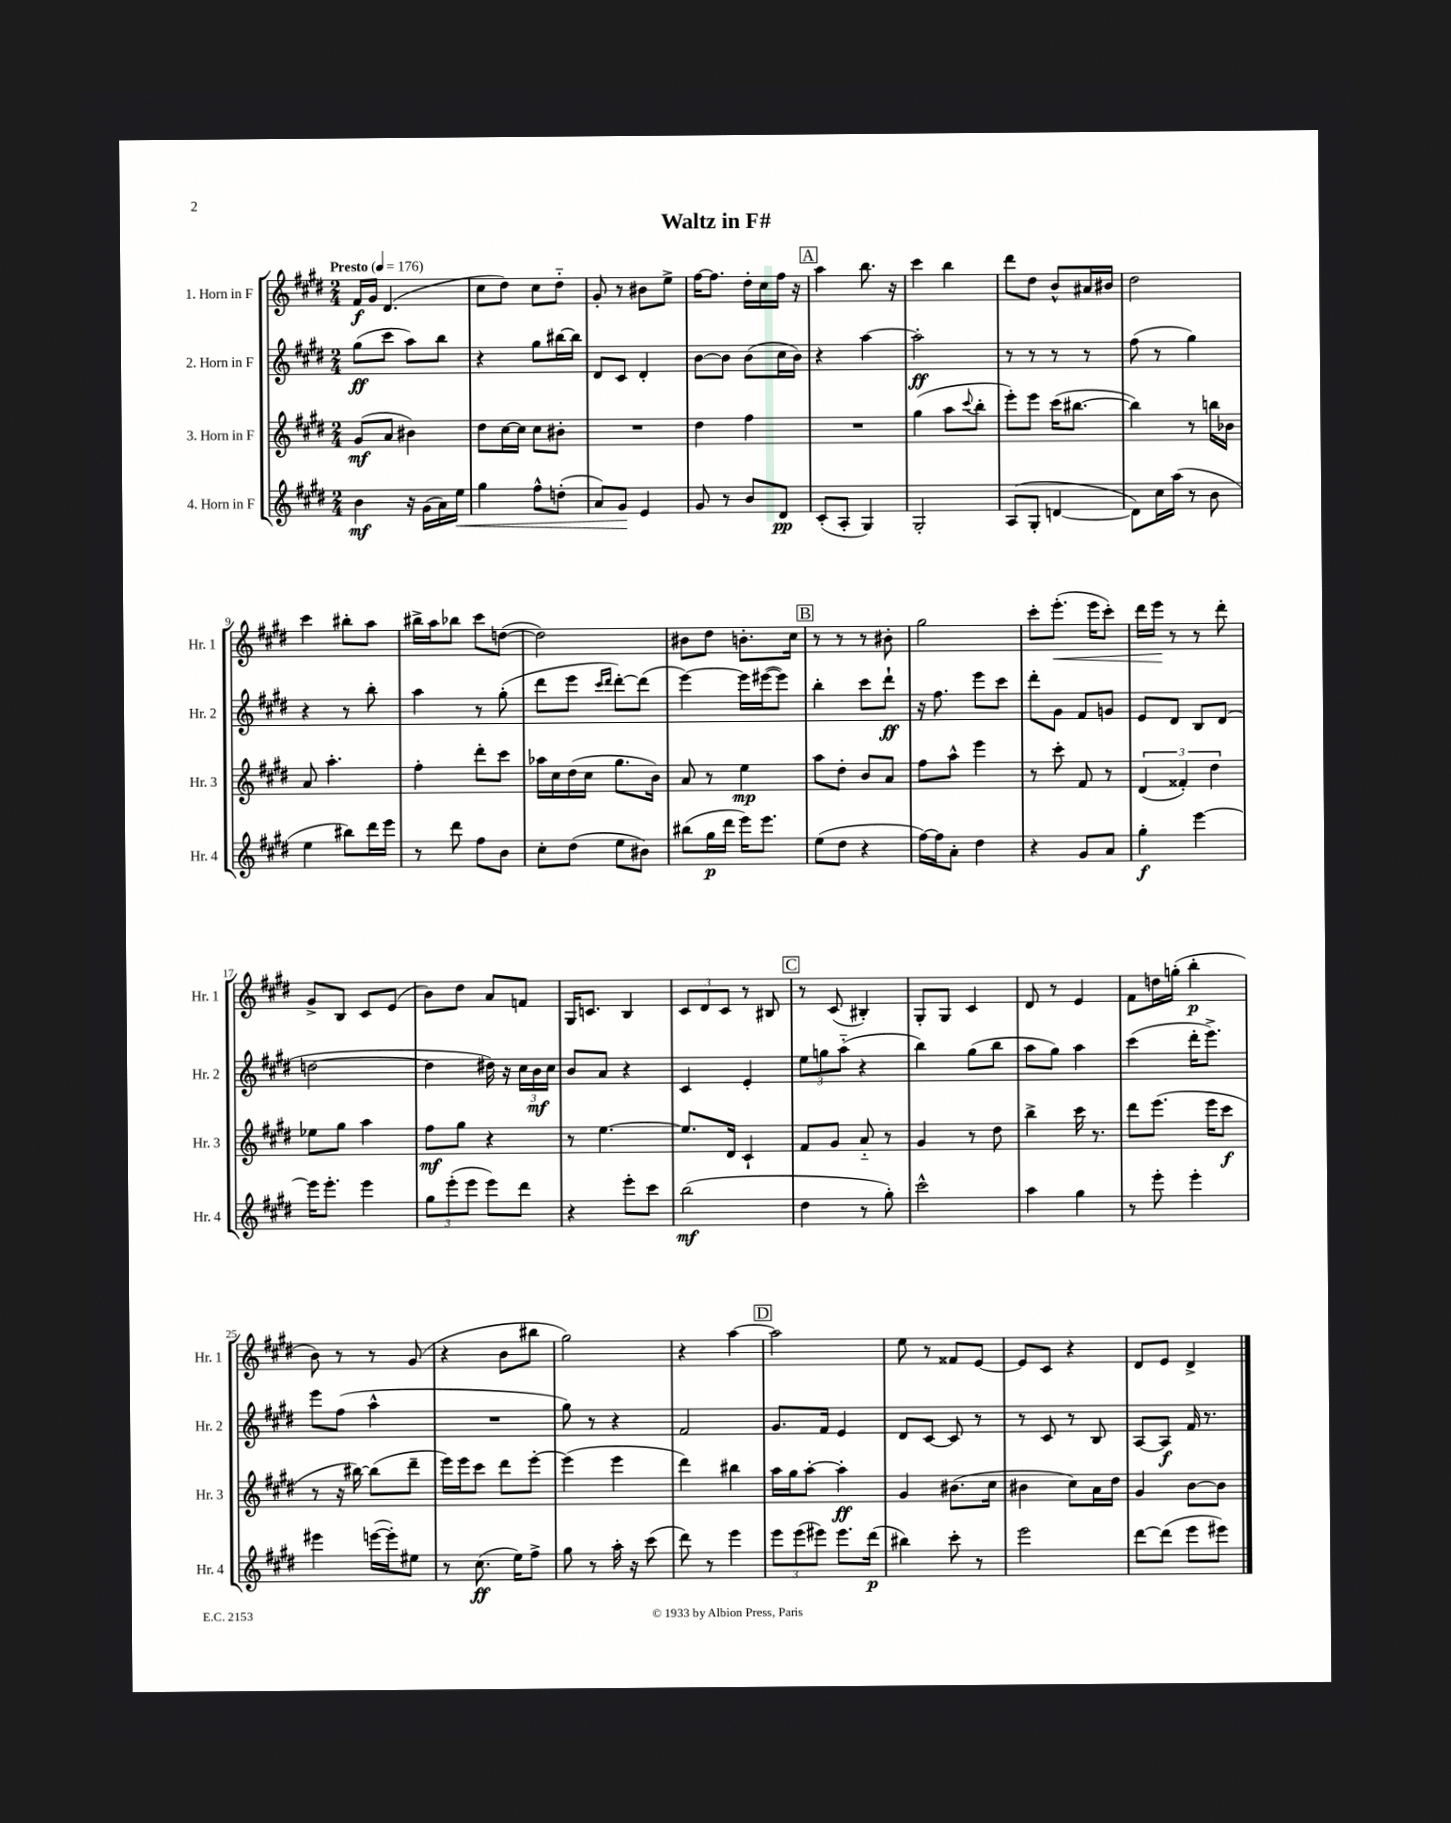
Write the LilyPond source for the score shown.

\header { title = "Waltz in F#" }
<<
\new StaffGroup <<
\new Staff = "s0" \with { instrumentName = "1. Horn in F" shortInstrumentName = "Hr. 1" } {
    \clef treble \key e \major \numericTimeSignature \time 2/4 \tempo "Presto" 4 = 176
    fis'16\f gis'16 dis'4.( |
    cis''8 dis''8) cis''8 dis''8-_ |
    gis'8-. r8 bis'8 e''8-> |
    fis''16~ fis''8. dis''16-. cis''16 fis''16 r16 |
    \mark \markup { \box "A" } a''4 b''8. r16 |
    cis'''4 b''4 |
    dis'''8 dis''8 b'8-^ ais'16 bis'16 |
    dis''2 |
    cis'''4 bis''8-. a''8 |
    bis''16-> a''16 bes''8 cis'''8 d''8~( |
    d''2) |
    bis'8 dis''8 b'8.-. cis''16 |
    \mark \markup { \box "B" } r8 r8 r8 bis'8-. |
    gis''2 |
    cis'''8-. e'''8.-.\<( e'''16 cis'''8-.) |
    dis'''16 e'''16\! r8 r8 dis'''8-. |
    gis'8-> b8 cis'8 e'8( |
    b'8) dis''8 a'8 f'8 |
    gis16 c'8. b4 |
    \tuplet 3/2 { cis'8 dis'8 cis'8 } r8 bis8 |
    \mark \markup { \box "C" } r8 cis'8( bis4-.) |
    gis8-. gis8 cis'4 |
    dis'8 r8 e'4 |
    fis'8 d''16 g''16-.( b''4-.\p |
    b'8) r8 r8 gis'8( |
    r4 b'8 bis''8 |
    gis''2) |
    r4 a''4~ |
    \mark \markup { \box "D" } a''2 |
    e''8 r8 fisis'8 e'8~ |
    e'8 cis'8 r4 |
    dis'8 e'8 dis'4-> \bar "|." |
}
\new Staff = "s1" \with { instrumentName = "2. Horn in F" shortInstrumentName = "Hr. 2" } {
    \clef treble \key e \major \numericTimeSignature \time 2/4
    gis''8\ff( cis'''8 a''8) b''8 |
    r4 gis''8 bis''16~ bis''16 |
    dis'8 cis'8 dis'4-. |
    b'8~ b'8 b'8( cis''16 b'16) |
    \mark \markup { \box "A" } r4 a''4~ |
    a''2-.\ff |
    r8 r8 r8 r8 |
    fis''8( r8 gis''4) |
    r4 r8 b''8-. |
    a''4 r8 gis''8-.( |
    dis'''8 e'''8 \grace { cis'''16 dis'''16 } dis'''8~-.) dis'''8( |
    e'''4~) e'''16 eis'''16~( eis'''8) |
    \mark \markup { \box "B" } b''4-. cis'''8 dis'''8-!\ff |
    r16 fis''8. e'''8 cis'''8 |
    dis'''8-. gis'8 fis'8 g'8 |
    e'8 dis'8 b8 dis'8( |
    d''2~ |
    d''4 dis''16) r16 \tuplet 3/2 { cis''16 b'16\mf cis''16 } |
    b'8 a'8 r4 |
    cis'4 e'4-. |
    \mark \markup { \box "C" } \tuplet 3/2 { e''8 g''8 a''8-_( } r4 |
    b''4) gis''8( b''8 |
    a''8 gis''8) a''4 |
    cis'''4( dis'''16-. e'''8.->) |
    e'''8 fis''8( a''4-^ |
    R2 |
    gis''8) r8 r4 |
    fis'2 |
    \mark \markup { \box "D" } gis'8. fis'16 e'4 |
    dis'8 cis'8~ cis'8 r8 |
    r8 cis'8 r8 b8 |
    a8~ a8\f fis'16 r8. \bar "|." |
}
\new Staff = "s2" \with { instrumentName = "3. Horn in F" shortInstrumentName = "Hr. 3" } {
    \clef treble \key e \major \numericTimeSignature \time 2/4
    gis'8\mf( a'8 bis'4) |
    dis''8 cis''16~ cis''16 cis''8 bis'8-. |
    R2 |
    dis''4 fis''4 |
    \mark \markup { \box "A" } R2 |
    gis''4( a''8 \appoggiatura { cis'''8 } b''8-. |
    e'''8-.) e'''8 cis'''16( bis''8.~ |
    bis''4) r8 b''16 bes'16 |
    a'8 a''4.-. |
    fis''4-. dis'''8-. cis'''8 |
    aes''16 cis''16 dis''16( cis''16 gis''8. b'16) |
    a'8 r8 e''4\mp |
    \mark \markup { \box "B" } a''8 dis''8-. b'8 a'8 |
    fis''8 a''8-^ e'''4 |
    r8 cis'''8-. fis'8 r8 |
    \tuplet 3/2 { dis'4( fisis'4-.) dis''4 } |
    ees''8 gis''8 a''4 |
    fis''8\mf gis''8 r4 |
    r8 e''4.~ |
    e''8. dis'16 cis'4-! |
    \mark \markup { \box "C" } fis'8 gis'8 a'8-_ r8 |
    gis'4 r8 dis''8 |
    b''4-> cis'''16 r8. |
    dis'''8 e'''8.( e'''16 cis'''8\f |
    r8 r16 bis''16~) bis''8( dis'''8-- |
    e'''16) e'''16 cis'''8 dis'''8 e'''8~-. |
    e'''4( e'''4 |
    dis'''4) bis''4 |
    \mark \markup { \box "D" } a''16 gis''16 a''8~-. a''4-.\ff |
    gis'4 bis'8.( cis''16 |
    bis'4 cis''8) a'16 dis''16 |
    gis'4 b'8~ b'8 \bar "|." |
}
\new Staff = "s3" \with { instrumentName = "4. Horn in F" shortInstrumentName = "Hr. 4" } {
    \clef treble \key e \major \numericTimeSignature \time 2/4
    b'4\mf r16 gis'16( a'16) e''16\< |
    gis''4 fis''8-^ d''8-.( |
    a'8) gis'8\! e'4 |
    gis'8 r8 b'8 dis'8\pp |
    \mark \markup { \box "A" } cis'8-.( a8-. gis4) |
    gis2-. |
    a8( gis8-. d'4~ |
    d'8) cis''16 a''16( r8 b'8 |
    e''4 bis''8) dis'''16 e'''16 |
    r8 dis'''8 fis''8 b'8 |
    cis''8-. dis''8( e''8 bis'8) |
    bis''8( gis''16\p dis'''16 e'''16) e'''8. |
    \mark \markup { \box "B" } e''8( dis''8 r4 |
    fis''16~) fis''16 a'8-. dis''4 |
    r4 gis'8 a'8 |
    gis''4-.\f e'''4~ |
    e'''16 e'''8.-. e'''4 |
    \tuplet 3/2 { gis''8 e'''8-.( e'''8 } e'''8) dis'''8 |
    r4 e'''8-. cis'''8 |
    b''2\mf( |
    \mark \markup { \box "C" } dis''4 r8 gis''8-.) |
    cis'''2-^ |
    a''4 gis''4 |
    r8 e'''8-. e'''4-. |
    eis'''4 e'''16~( e'''16-.) eis''8 |
    r8 cis''8.\ff( e''16) fis''8-> |
    gis''8 r8 a''16-. r16 cis'''8( |
    dis'''8) r8 e'''4 |
    \mark \markup { \box "D" } \tuplet 3/2 { e'''8 e'''8( eis'''8) } eis'''8. dis'''16\p( |
    bis''4) cis'''8-. r8 |
    e'''2 |
    dis'''8~ dis'''8( e'''8 eis'''8) \bar "|." |
}
>>
>>
